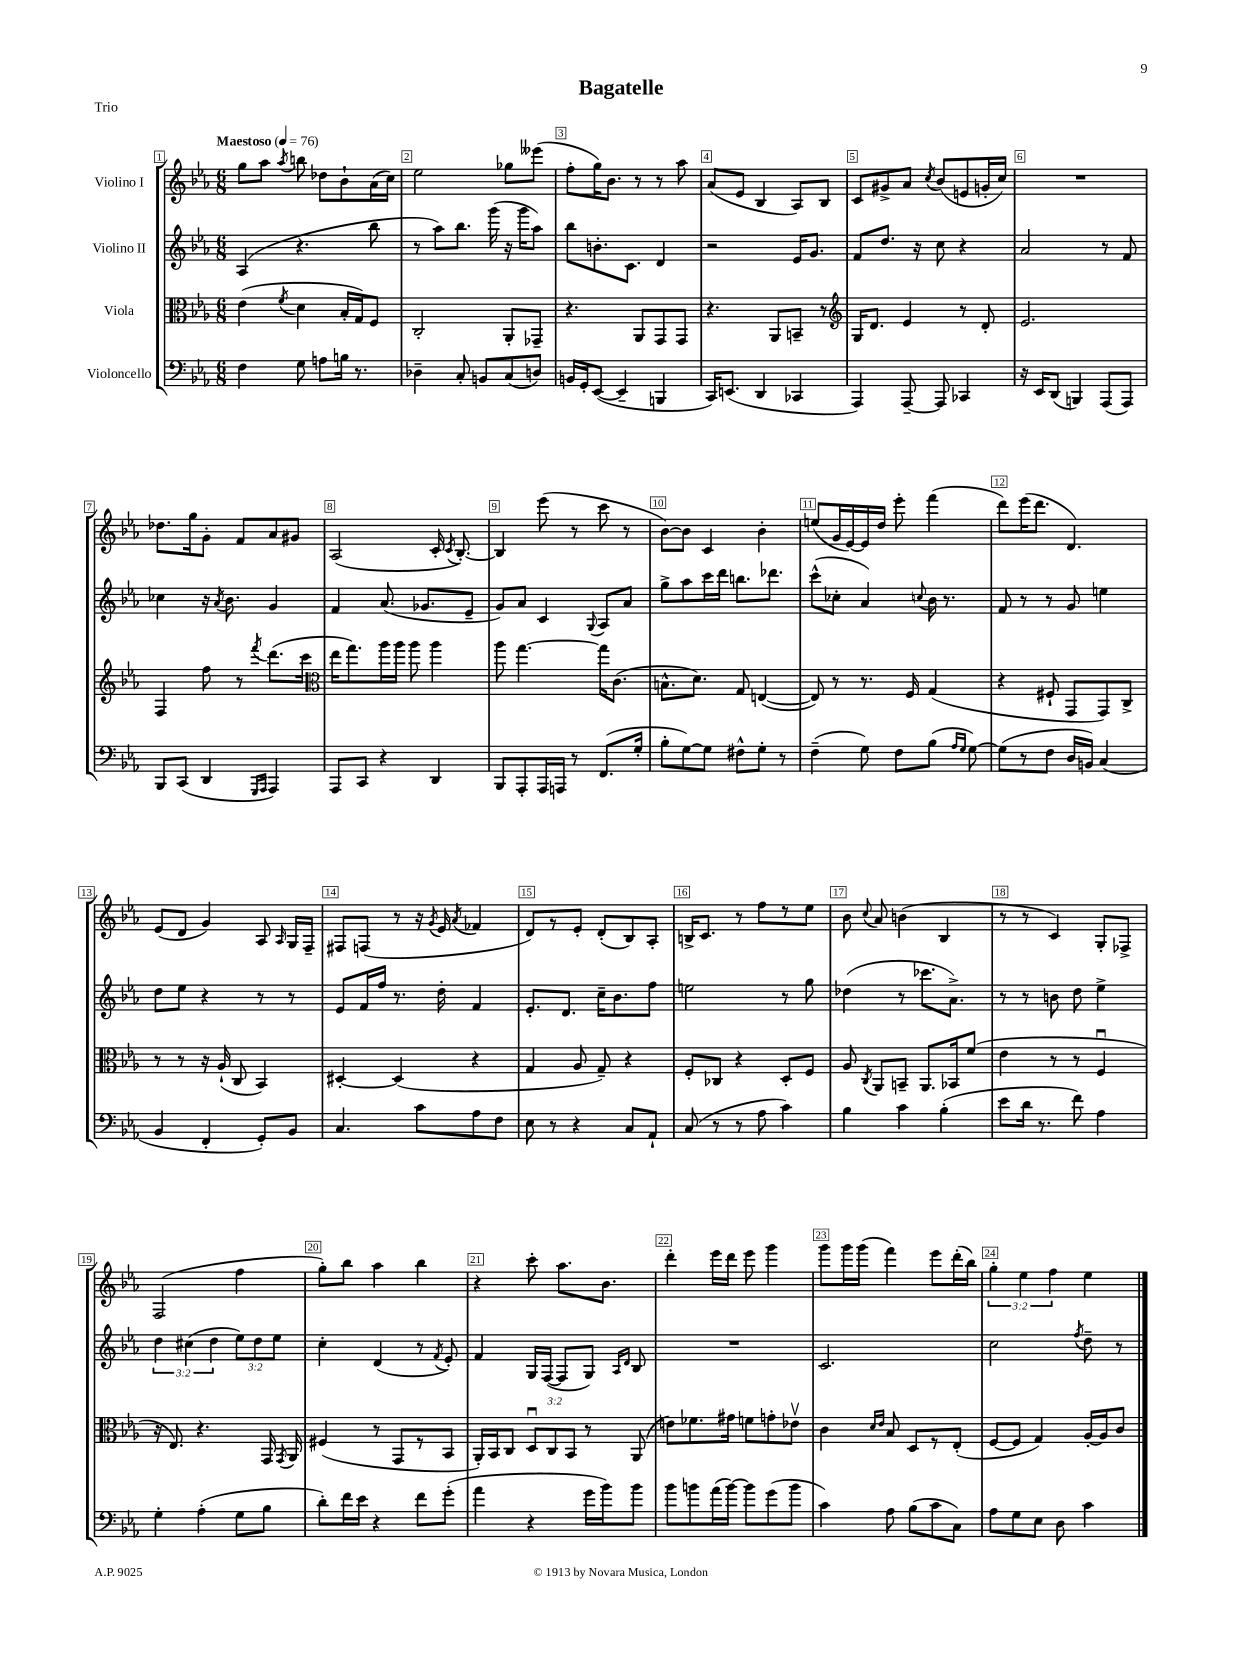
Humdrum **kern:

**kern	**kern	**kern	**kern
*staff4	*staff3	*staff2	*staff1
*clefF4	*clefC3	*clefG2	*clefG2
*k[b-e-a-]	*k[b-e-a-]	*k[b-e-a-]	*k[b-e-a-]
*M6/8	*M6/8	*M6/8	*M6/8
*MM76	*MM76	*MM76	*MM76
4F\	(4e-\	(4A-/	8gg\L
.	.	.	8aa-\J
.	8qf/	.	8qaa-/
8G\	4d\	4.r	8bb\
8A\L	.	.	8dd-\L
16B\Jk	16B-'/LL	.	8b-`\
8.r	16G/J)	.	.
.	8F/J	8bb-\	(16a-\L
.	.	.	16cc\JJ)
=	=	=	=
4D-~\	2C'/	8r	2ee-\
.	.	8aa-\L)	.
8C'/	.	8.bb-\J	.
8BB/L	.	.	.
.	.	(16ggg\	.
(8C/	8AA-'/L	16r	8gg-\L
.	.	16ggg\LK	.
8D/J)	8GG-~/J	8aa-\J)	(8eee--\J
=	=	=	=
16BB/LL	4.r	8bb-\L	8ff'\L
16GG'/J	.	.	.
([8EE-/J	.	8.b'\	16gg\K)
.	.	.	8.b-\J
4EE-~/]	.	.	.
.	.	8.c\J	.
.	8AA-/L	.	8r
4BBB/	8GG/	4d/	8r
.	8GG/J	.	8aa-\
=	=	=	=
16CC/LK)	4.r	2r	(8a-/L
(8.EE/J	.	.	.
.	.	.	8e-/J
4DD/	.	.	4B-/
.	8AA-/L	.	.
4CC-/	8BB~/J	16e-/LK	8A-/L)
.	.	8.g/J	.
.	8r	.	8B-/J
=	=	=	=
*	*clefG2	*	*
4AAA-/)	16G/LK	8f/L	8c/L
.	8.d/J	.	.
.	.	8.dd/J	8g#^/
[8AAA-~/	4e-/	.	8a-/J
.	.	16r	.
.	.	.	8qcc/
8AAA-/]	.	8cc\	(8b-/L
4CC-/	8r	4r	8e/
.	8d'/	.	16g'/L
.	.	.	16cc/JJ)
=	=	=	=
16r	2.e-/	2a-/	2.r
16EE-/LK	.	.	.
(8DD/J	.	.	.
4BBB/)	.	.	.
(8AAA-/L	.	8r	.
8AAA-/J)	.	8f/	.
=	=	=	=
8BBB-/L	4F/	4cc-\	8.dd-\L
(8CC/J	.	.	.
.	.	.	16gg\k
4DD/	8ff\	16r	8g'\J
.	.	8qa-/	.
.	.	8.b-\	.
.	8r	.	8f/L
16qqGGG/LL	.	.	.
16qqAAA-/JJ	8qfff/	.	.
4AAA-/)	(8.ddd\L	4g/	8a-/
.	.	.	8g#/J
.	16ccc\Jk	.	.
=	=	=	=
*	*clefC3	*	*
8AAA-/L	16ee-\LK	4f/	(2A-/
.	8.gg\)	.	.
8CC/J	.	.	.
4r	16aa-\L	(8.a-/	.
.	16aa-\JJ	.	.
.	8aa-\	.	.
.	.	8.g-/L	.
4DD/	4aa-\	.	16c'/
.	.	.	8qc/
.	.	.	[8.B-'/)
.	.	8e-~/J	.
=	=	=	=
8BBB-/L	8aa-\	8g/L)	4B-/]
8AAA-'/	[4.gg\	8a-/J	.
16AAA-/L	.	4c/	(8eee-\
16AAA/JJ	.	.	.
8r	.	.	8r
.	.	8qqG/	.
(8.FF/L	16gg\]LK	8A-/L	8ccc\
.	(8.c\J	.	.
.	.	8a-/J	8r
16G'/Jk	.	.	.
=	=	=	=
8B-'\L	8.B^^\L	8gg^\L	[8b-\L)
[8G\)	.	8aa-\	8b-\]J
.	8.d\J)	.	.
8G\]J	.	16ccc\L	4c/
.	.	16ddd\JJ	.
8F#^^\L	8G/	8.bb\L	.
8G'\J	([4E/	.	4b-'\
.	.	8.ddd-\J	.
8r	.	.	.
=	=	=	=
(4F~\	8E/])	(8ccc^^\L	(8ee/L
.	8r	8cc-'\J	16g/L
.	.	.	[16e-/)
8G\)	8.r	4a-/)	16e-/]
.	.	.	16dd/JJ
8F\L	.	.	8eee-'\
.	16F/	.	.
.	.	8qqcc/	.
(8B-\J	(4G/	16b-\	(4fff\
.	.	8.r	.
16qqA-/LL	.	.	.
16qqG/JJ	.	.	.
[8G\)	.	.	.
=	=	=	=
(8G\]L	4r	8f/	8ddd\L)
8r	.	8r	(16eee-\K
.	.	.	8.ddd\J
8F\J	8F#`/	8r	.
16D/LL	8GG/L	8g/	4.d/)
16BB/JJ)	.	.	.
(4C/	8GG/)	4ee\	.
.	8C^/J	.	.
=	=	=	=
4BB-/	8r	8dd\L	(8e-/L
.	8r	8ee-\J	8d/J
4FF'/	16r	4r	4g/)
.	(16A-`/	.	.
.	8C/	.	.
8GG'/L)	4BB-/)	8r	8A-/
.	.	.	16qqA-/
8BB-/J	.	8r	16G/LL
.	.	.	16F~/JJ
=	=	=	=
4.C/	[4D#'/	8e-/L	8F#/L
.	.	16f/L	(8F/J
.	.	16ff/JJ	.
.	(4D#/]	8.r	8r
8c\L	.	.	16r
.	.	.	8qg/
.	.	16dd'\	16e-/
.	.	.	8qa-/
8A-\	4r	4f/	4f-/
8F\J	.	.	.
=	=	=	=
8E-\	4G/	8.e-'/L	8d/L)
8r	.	.	8r
.	.	8.d/J	.
4r	8A-/	.	8e-'/J
.	8G~/)	16cc~\LK	(8d'/L
.	.	8.b-\	.
8C/L	4r	.	8B-/)
8AA-`/J	.	8ff\J	8A-'/J
=	=	=	=
(8C/	8F'/L	2ee\	16B^/LK
.	.	.	8.c/J
8r	8C-/J	.	.
8r	4r	.	8r
8A-\	.	.	8ff\L
4c\)	8D'/L	8r	8r
.	8F/J	8gg\	8ee-\J
=	=	=	=
4B-\	8A-/	(4dd-\	8b-\
.	8qC/	.	8qqcc/
.	8AA-/L	.	8a-/
4c\	8BB~/J	8r	(4b\
.	8.AA-/L	8.ccc-\L	.
(4B-'\	.	.	4B-/
.	16BB-/k	8.a-^\J)	.
.	(8f/J	.	.
=	=	=	=
8e-\L	4e-\	8r	8r
16d\Jk	.	8r	8r
8.r	.	.	.
.	8r	8b\	4c/)
8f\)	8r	8dd\	.
4A-\	4Fu/	4ee-^\	8G'/L
.	.	.	8F-^/J
=	=	=	=
4G'\	16r	6dd\	(2F/
.	8.E-/)	.	.
.	.	(6cc#\	.
(4A-'\	4.r	.	.
.	.	6dd\	.
8G\L	.	12ee-\L)	4ff\
.	.	12dd\	.
8B-\J	16GG/	.	.
.	.	12ee-\J	.
.	8qGG/	.	.
.	16AA-/	.	.
=	=	=	=
8d'\L)	(4F#/	4cc'\	8gg'\L)
16f\L	.	.	8bb-\J
16e-\JJ	.	.	.
4r	8r	(4d/	4aa-\
.	8GG/L	.	.
8f\L	8r	8r	4bb-\
.	.	8qf/	.
(8g'\J	8BB-/J	8e-'/)	.
=	=	=	=
4a-\	16AA-'/LL)	4f/	4r
.	16BB-/J	.	.
.	8C/J	.	.
4r	12Du/L	16G/LL	8ccc'\
.	.	([16F/JJ	.
.	12C/	.	.
.	.	8F/]L	8.aa-\L
.	12BB-/J	.	.
16g\LL	8r	8G/J)	.
16b-\J)	.	.	8.b-\J
.	.	16qqA-/LL	.
.	.	16qqd/JJ	.
8b-\J	(8AA-/	8B-/	.
=	=	=	=
8b-\L	8e\L)	2.r	4ddd'\
8b\	8.f-\	.	.
(16a-\L	.	.	16eee-\LL
[16b\JJ)	16g#\Jk	.	16ddd\JJ
8b\]L	8f\L	.	8eee-\
(8g\	8g'\	.	4ggg\
8b\J	8e-v\J	.	.
=	=	=	=
4c\)	4c\	2.c/	8ggg\L
.	.	.	16ggg\L
.	.	.	(16ggg\JJ
.	16qqd/LL	.	.
.	16qqe-/JJ	.	.
8A-\	8B-/	.	4fff\)
(8B-\L	8D/L	.	.
8c\	8r	.	8eee-\L
8C\J)	(8E-'/J	.	(16ddd'\L
.	.	.	16bb-\JJ)
=	=	=	=
8A-\L	[8F/L	2cc\	6gg'\
8G\	8F/]J	.	.
.	.	.	6ee-\
8E-\J	4G/)	.	.
.	.	.	6ff\
8D\	.	.	.
.	.	8qff/	.
4c\	[16A-'/LL	8dd~\	4ee-\
.	16A-/]J	.	.
.	8c/J	8r	.
==	==	==	==
*-	*-	*-	*-
